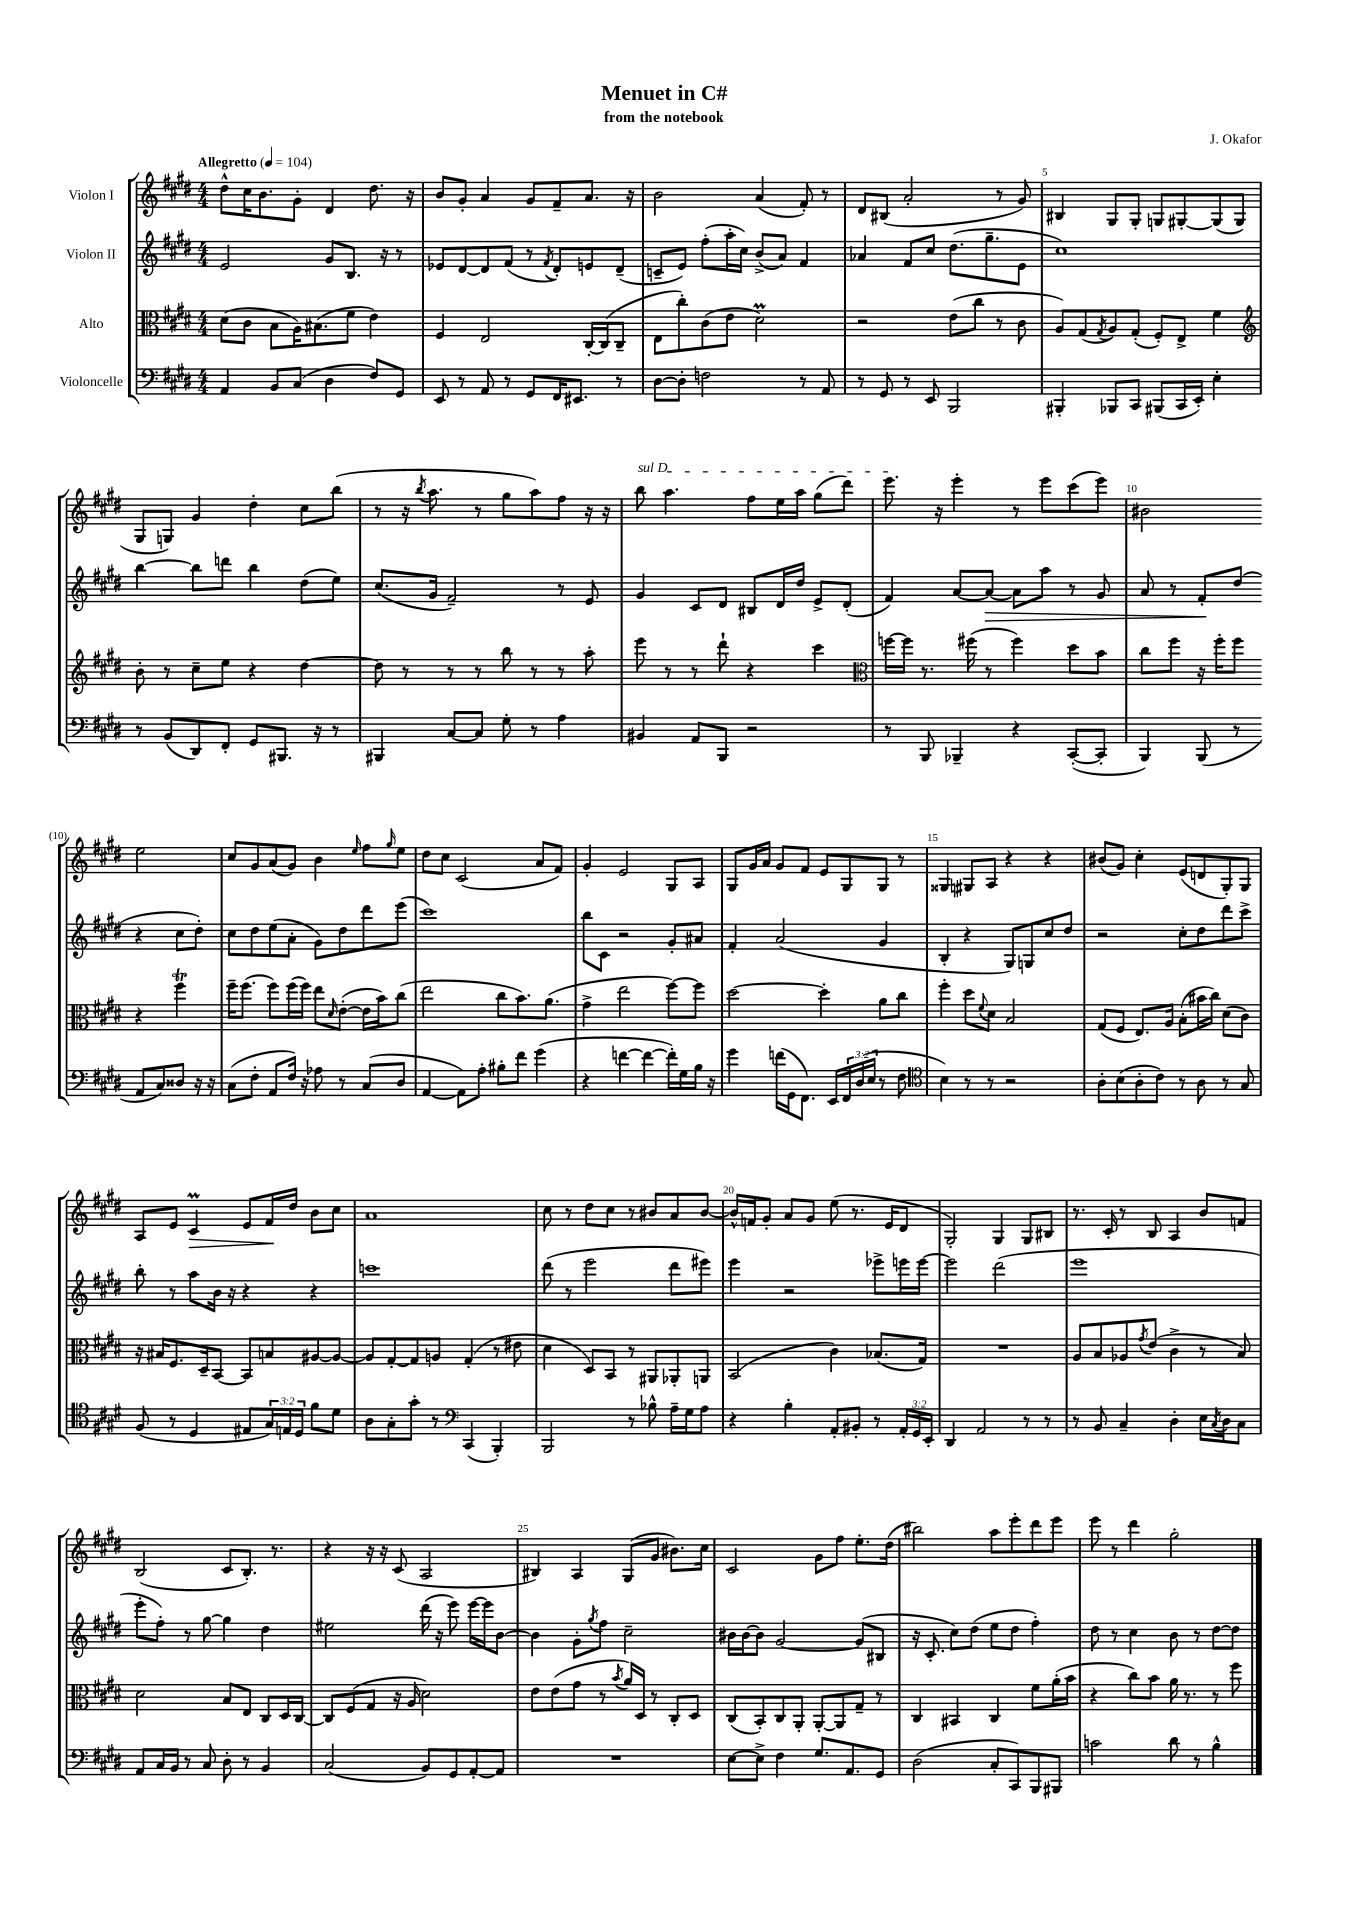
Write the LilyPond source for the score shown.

\header { title = "Menuet in C#" composer = "J. Okafor" subtitle = "from the notebook" }
<<
\new StaffGroup <<
\new Staff = "s0" \with { instrumentName = "Violon I" } {
    \clef treble \key e \major \numericTimeSignature \time 4/4 \tempo "Allegretto" 4 = 104
    dis''8-^ cis''16 b'8. gis'8-. dis'4 dis''8. r16 |
    b'8 gis'8-. a'4 gis'8 fis'8-- a'8. r16 |
    b'2 a'4( fis'8-.) r8 |
    dis'8 bis8( a'2-. r8 gis'8) |
    bis4 gis8 gis8-. g8 gis8~-. gis8( gis8 |
    gis8 g8) gis'4 dis''4-. cis''8 b''8( |
    r8 r16 \acciaccatura { b''8 } a''8. r8 gis''8 a''8) fis''8 r16 r16 |
    \once \override TextSpanner.bound-details.left.text = \markup { \italic "sul D" } b''8\startTextSpan a''4. fis''8 e''16 a''16 gis''8( dis'''8) |
    e'''8.\stopTextSpan r16 e'''4-. r8 e'''8 cis'''8( e'''8) |
    bis'2 e''2 |
    cis''8 gis'8 a'8( gis'8) b'4 \grace { e''16 } fis''8 \grace { gis''16 } e''8 |
    dis''8 cis''8 cis'2( a'8 fis'8) |
    gis'4-. e'2 gis8 a8 |
    gis8 gis'16 a'16 gis'8 fis'8 e'8 gis8 gis8 r8 |
    gisis4 gis8 a8 r4 r4 |
    bis'8( gis'8) cis''4-. e'8( d'8 gis8-.) gis8 |
    a8 e'8 cis'4\prall\> e'8 fis'16\! dis''16 b'8 cis''8 |
    a'1 |
    cis''8 r8 dis''8 cis''8 r8 bis'8 a'8 bis'8~ |
    bis'16-^ f'16 gis'8-. a'8 gis'8 e''8( r8. e'16 dis'8 |
    gis2-.) gis4 gis8 bis8 |
    r8. cis'16-. r8 b8 a4 b'8 f'8 |
    b2( cis'8 b8.-.) r8. |
    r4 r16 r16 cis'8( a2 |
    bis4) a4 gis8( gis'8 bis'8.) cis''16 |
    cis'2 gis'8 fis''8 e''8.-. dis''16( |
    bis''2) a''8 e'''8-. dis'''8 e'''8 |
    e'''8 r8 dis'''4 gis''2-. \bar "|." |
}
\new Staff = "s1" \with { instrumentName = "Violon II" } {
    \clef treble \key e \major \numericTimeSignature \time 4/4
    e'2 gis'8 b8. r16 r8 |
    ees'8 dis'8~ dis'8 fis'8( r8 \acciaccatura { fis'8 } dis'8-.) e'8 dis'8--( |
    c'8-- e'8) fis''8-.( a''16-. cis''16) b'8->( a'8) fis'4 |
    aes'4 fis'8 cis''8 dis''8.( gis''8.-- e'8 |
    cis''1) |
    b''4~ b''8 d'''8 b''4 dis''8( e''8) |
    cis''8.( gis'16 fis'2--) r8 e'8 |
    gis'4 cis'8 dis'8 bis8 dis'16 dis''16 e'8-> dis'8-.( |
    fis'4) a'8~ a'8~\> a'8 a''8 r8 gis'8 |
    a'8 r8 fis'8-.\! dis''8( r4 cis''8 dis''8-.) |
    cis''8 dis''8 e''8( a'8-. gis'8) dis''8 dis'''8 e'''8( |
    cis'''1) |
    b''8 cis'8 r2 gis'8-. ais'8 |
    fis'4-. a'2( gis'4 |
    b4-. r4 gis8) g8 cis''8 dis''8 |
    r2 cis''8-. dis''8 dis'''8 cis'''8-> |
    b''8-. r8 a''8 b'16 r16 r4 r4 |
    c'''1 |
    dis'''8( r8 e'''2 dis'''8 eis'''8) |
    e'''4 r2 ees'''8-> e'''16 e'''16~ |
    e'''2 dis'''2( |
    e'''1 |
    e'''8-. fis''8-.) r8 gis''8~ gis''4 dis''4 |
    eis''2 dis'''16( r16 e'''8) e'''16~ e'''16 b'8~ |
    b'4 gis'8-. \acciaccatura { gis''8 } fis''8 cis''2-- |
    bis'16 bis'16~ bis'8 gis'2~ gis'8( bis8 |
    r16 cis'8.-. cis''8) dis''8( e''8 dis''8 fis''4-.) |
    dis''8 r8 cis''4 b'8 r8 dis''8~ dis''8 \bar "|." |
}
\new Staff = "s2" \with { instrumentName = "Alto" } {
    \clef alto \key e \major \numericTimeSignature \time 4/4
    dis'8( cis'8 b8 a16) bis8.( fis'8 e'4) |
    fis4 e2 cis16~-. cis16( cis8-- |
    e8 cis''8-.) cis'8( e'8 dis'2\prall) |
    r2 e'8( cis''8 r8 cis'8 |
    a8) gis8( \acciaccatura { gis8 } a8) gis8-.( fis8-.) e8-> fis'4 |
    \clef treble b'8-. r8 cis''8-- e''8 r4 dis''4~ |
    dis''8 r8 r8 r8 b''8 r8 r8 a''8-. |
    e'''8 r8 r8 dis'''8-! r4 cis'''4 |
    \clef alto f''16~ f''16 r8. fis''16( r8 fis''4) dis''8 b'8 |
    cis''8 fis''8 r16 fis''16-. fis''8 r4 fis''4\trill |
    fis''16-- fis''8.( fis''8) fis''16( fis''16) e''8 \grace { dis'16 } e'8~-.( e'16 b'16) cis''8( |
    e''2 cis''8 b'8.) a'8.( |
    gis'4-> e''2 fis''8~) fis''8 |
    dis''2~ dis''4-. a'8 cis''8 |
    fis''4-. dis''8 \appoggiatura { fis'8 } dis'8 b2 |
    gis8( fis8 e8.) a16 b8-.( bis'16 cis''16) dis'8( cis'8) |
    r16 bis16 fis8. dis16-- b,8~ b,8 b8 ais8~ ais8~ |
    ais8 gis8~-. gis8 a8 gis4-.( r8 eis'8 |
    dis'4 dis8) b,8 r8 ais,8 aes,8-. a,8 |
    b,2( cis'4) bes8.( gis16) |
    R1 |
    a8 b8 aes8 \acciaccatura { gis'8 } e'8( cis'4-> r8 b8) |
    dis'2 b8 e8 cis8 dis16 cis16~ |
    cis8 fis8( gis8 r16 a16 dis'2) |
    e'8 e'8( gis'8 r8 \acciaccatura { b'8 } a'16) dis16 r8 cis8-. dis8 |
    cis8( b,8-.) cis8 a,8-. a,8~-. a,8 gis8-- r8 |
    cis4 bis,4 cis4 fis'8 a'16-.( b'16 |
    r4 cis''8) b'8 a'16 r8. r8 fis''8 \bar "|." |
}
\new Staff = "s3" \with { instrumentName = "Violoncelle" } {
    \clef bass \key e \major \numericTimeSignature \time 4/4 \override Staff.TupletNumber.text = #tuplet-number::calc-fraction-text
    a,4 b,8 cis8( dis4 fis8) gis,8 |
    e,8 r8 a,8 r8 gis,8 fis,16 eis,8. r8 |
    dis8~ dis8-. f2 r8 a,8 |
    r8 gis,8 r8 e,8 b,,2 |
    bis,,4-. bes,,8 cis,8 bis,,8( cis,16 e,16-.) e4-. |
    r8 b,8( dis,8) fis,8-. gis,8 bis,,8. r16 r8 |
    bis,,4 cis8~ cis8 gis8-. r8 a4 |
    bis,4 a,8 b,,8 r2 |
    r8 b,,8 bes,,4-- r4 cis,8~-.( cis,8-. |
    b,,4) b,,8( r8 a,8 cis8) disis8 r16 r16 |
    cis8( fis8-. a,8 fis16) r16 aes8 r8 cis8( dis8 |
    a,4~ a,8) a8-. bis8-. fis'8 gis'4( |
    r4 f'4~ f'4~ f'16-.) gis16 b16 r16 |
    gis'4 f'16( gis,16 fis,8.) e,16 \tuplet 3/2 { fis,16 dis16( e16 } r8 fis8 |
    \clef tenor b4) r8 r8 r2 |
    a8-. b8( a8-. cis'8) r8 a8 r8 gis8 |
    fis8( r8 dis4 eis8 \tuplet 3/2 { gis16) e16 dis16 } fis'8 dis'8 |
    a8 gis8-. gis'8-. r8 \clef bass cis,4( b,,4-.) |
    b,,2 r8 bes8-^ a16-- gis16 a8 |
    r4 b4-. a,8-. bis,8-. r8 \tuplet 3/2 { a,16-. gis,16 e,16-. } |
    dis,4 a,2 r8 r8 |
    r8 b,8 cis4-- dis4-. e16 \acciaccatura { cis8 } dis16 cis8 |
    a,8 cis16 b,16 r8 cis8 dis8-. r8 b,4 |
    cis2( b,8) gis,8 a,8~-. a,8 |
    R1 |
    e8~ e8-> fis4 gis8. a,8. gis,8 |
    dis2( cis8-. cis,8) b,,8 bis,,8 |
    c'2 dis'8 r8 b4-^ \bar "|." |
}
>>
>>
\layout { \context { \Score \override BarNumber.break-visibility = ##(#f #t #t) barNumberVisibility = #(every-nth-bar-number-visible 5) } }
